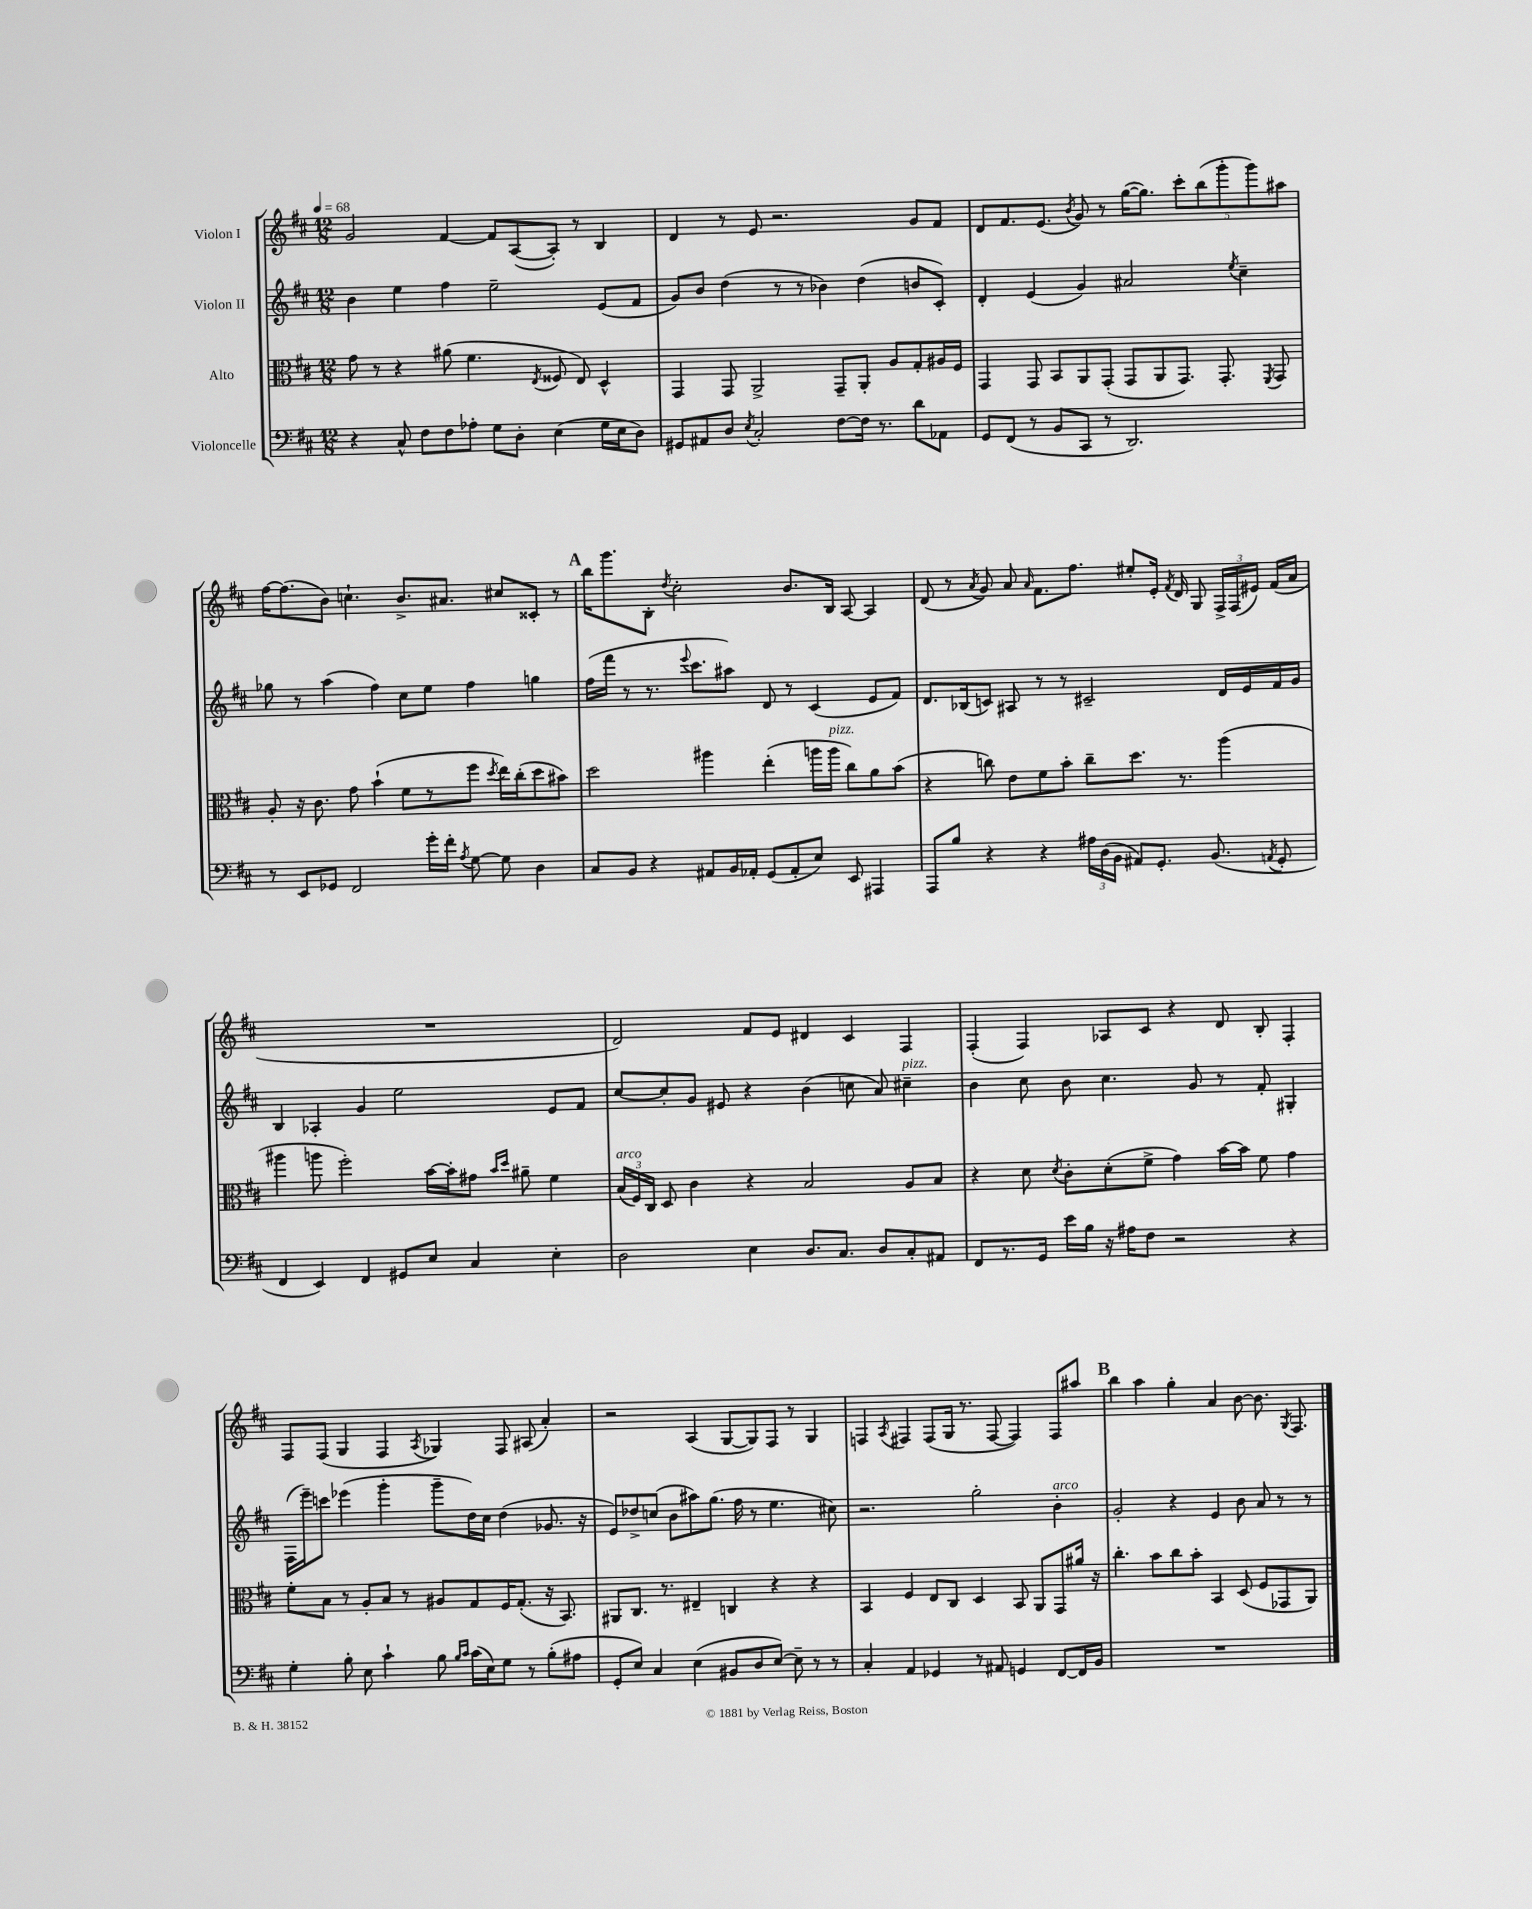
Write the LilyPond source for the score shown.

<<
\new StaffGroup <<
\new Staff = "s0" \with { instrumentName = "Violon I" } {
    \clef treble \key d \major \numericTimeSignature \time 12/8 \tempo 4 = 68
    \autoBeamOff g'2 fis'4~ fis'8[ a8~( a8]-.) r8 b4 |
    d'4 r8 e'8 r2. g'8[ fis'8] |
    d'8[ fis'8. e'8.]( \acciaccatura { b'8 } g'8) r8 g''16[~( g''8.]) \tuplet 5/4 { cis'''8[-. b''8( g'''8-. g'''8) ais''8] } |
    fis''16[~ fis''8.( b'8]) c''4.-! b'8.[-> ais'8.] cis''8[ cisis'8]-. r8 |
    \mark \markup { \bold "A" } b''16[ g'''8. b8]-. \acciaccatura { d''8 } cis''2-. b'8.[ b16] a8~ a4 |
    d'8( r8 \acciaccatura { a'8 } g'8) a'8 \grace { a'16 } fis'8.[ fis''8.] eis''8[-. e'16]-. \acciaccatura { fis'8 } d'16 g8 \tuplet 3/2 { fis16[-> fis16( eis'16]) } fis'16[( a'16] |
    R1. |
    d'2) fis'8[ e'8] dis'4 cis'4 fis4 |
    fis4-.( fis4) aes8[ cis'8] r4 d'8 b8-. fis4-. |
    fis8[ fis8]( g4 fis4 \acciaccatura { a8 } ges4) fis8 ais8( a'4-.) |
    r2 a4( g8[~ g8) fis8] r8 g4 |
    f4 \acciaccatura { a8 } fis4 fis8[( g16] r8. fis8~ fis4) fis8[ ais''8] |
    \mark \markup { \bold "B" } b''4 a''4 g''4-. a'4 b'8~ b'8. \acciaccatura { g8 } fis8. \bar "|." |
}
\new Staff = "s1" \with { instrumentName = "Violon II" } {
    \clef treble \key d \major \numericTimeSignature \time 12/8
    \autoBeamOff b'4 e''4 fis''4 e''2-- e'8[( fis'8] |
    g'8[) b'8] d''4( r8 r8 bes'4) d''4( b'8[ cis'8]-.) |
    d'4-. e'4( g'4) ais'2 \acciaccatura { e''8 } cis''4-- |
    ges''8 r8 a''4( fis''4) cis''8[ e''8] fis''4 g''4 |
    \mark \markup { \bold "A" } fis''16[( fis'''16] r8 r8. \appoggiatura { e'''8 } cis'''8.[ ais''8]) d'8 r8 cis'4( e'8[ fis'8]) |
    d'8.[ bes16( c'8]) ais8 r8 r8 cis'2-- d'16[ e'16 fis'16 g'16] |
    b4 aes4-. g'4 e''2 e'8[ fis'8] |
    cis''8[~ cis''8-. g'8] eis'8 r4 b'4( c''8 a'8) cis''4--^\markup { \italic "pizz." } |
    b'4 cis''8 b'8 cis''4. g'8 r8 fis'8-. gis4-. |
    fis16[( e'''16--) c'''8] ees'''4( g'''4-. g'''8[-- d''16) cis''16] d''4( ges'8. r16 |
    e'8[) des''8-> c''8]( b'8[ ais''8) g''8.]( fis''16 r8 e''4. cis''8) |
    r2. g''2-. b'4-.^\markup { \italic "arco" } |
    \mark \markup { \bold "B" } g'2-. r4 e'4 b'8 a'8 r8 r8 \bar "|." |
}
\new Staff = "s2" \with { instrumentName = "Alto" } {
    \clef alto \key d \major \numericTimeSignature \time 12/8
    \autoBeamOff g'8 r8 r4 ais'8( fis'4. \acciaccatura { e8 } fisis8 e8) d4-^ |
    g,4 g,8 a,2-> g,8[-- a,8]-. a8[ g8-. ais16 fis16] |
    g,4 g,8 b,8[ a,8 g,8]-.( g,8[ a,8 g,8.]) g,8.-. \acciaccatura { fis,8 } g,8 |
    a8-. r16 cis'8. g'8 b'4-!( fis'8[ r8 fis''8] \acciaccatura { d''8 } e''16[) cis''16-.( d''8 bis'8]) |
    \mark \markup { \bold "A" } d''2 ais''4 e''4-.( a''16[ a''16]^\markup { \italic "pizz." } cis''8[) a'8 b'8]( |
    r4 c''8) e'8[ fis'8 b'8]-. c''8[-- d''8.] r8. a''4( |
    ais''4 a''8 fis''2-.) b'16[~ b'16-. gis'8] \grace { b'16[ d''16] } ais'8-- fis'4 |
    \tuplet 3/2 { b16[^\markup { \italic "arco" }( fis16) cis16] } d8 cis'4 r4 b2 a8[ b8] |
    r4 d'8 \acciaccatura { d'8 } cis'8[-. d'8-.( fis'8]-> g'4) b'16[~ b'16] fis'8 g'4 |
    fis'8[-. b8] r8 a8[-. b8] r8 ais8[ g8 fis16 g8.]-.( r16 b,8.) |
    ais,8[ cis8.] r8. eis4-- c4 r4 r4 |
    b,4 fis4 e8[ cis8] d4 b,8 a,8[ g,8 ais'16] r16 |
    \mark \markup { \bold "B" } cis''4.-. b'8[ cis''8 b'8]-. b,4 d8( fis8[ ges,8 a,8]) \bar "|." |
}
\new Staff = "s3" \with { instrumentName = "Violoncelle" } {
    \clef bass \key d \major \numericTimeSignature \time 12/8
    \autoBeamOff r4 cis8-^ fis8[ fis8 aes8]-. g8[ d8]-. e4( g16[ e16 d8]) |
    gis,8[ ais,8 d8] \acciaccatura { e8 } cis2-. fis8[~ fis16] r8. d'8[ aes,8] |
    g,8[ fis,8]( r8 b,8[ cis,8] r8 d,2.) |
    r8 e,8[ ges,8] fis,2 g'16[-. fis'16]-. \acciaccatura { a8 } g8~ g8 d4 |
    \mark \markup { \bold "A" } cis8[ b,8] r4 ais,8[ b,16 aes,16]-. g,8[( aes,8-. e8]) e,8 ais,,4 |
    a,,8[ b8] r4 r4 \tuplet 3/2 { ais16[ d16( b,16] } ais,8[) g,8.]-. b,8.( \acciaccatura { a,8 } g,8-. |
    fis,4 e,4) fis,4 gis,8[ e8] cis4 e4-. |
    d2 e4 d8.[ cis8.] d8[ cis8-. ais,8] |
    fis,8[ r8. g,16] e'16[ b16] r16 ais16[ fis8] r2 r4 |
    g4-. b8-. e8 cis'4-! b8 \grace { b16[ cis'16] } cis'16[( e16) g8] r8 b8[-.( ais8] |
    g,8[-. e8]) cis4 e4( bis,8[ d8 e8]~) e8-- r8 r8 |
    cis4-. a,4 ges,4 r8 ais,8 g,4 fis,8[~ fis,16 b,16] |
    \mark \markup { \bold "B" } R1. \bar "|." |
}
>>
>>
\layout { \context { \Score \remove "Bar_number_engraver" } }
